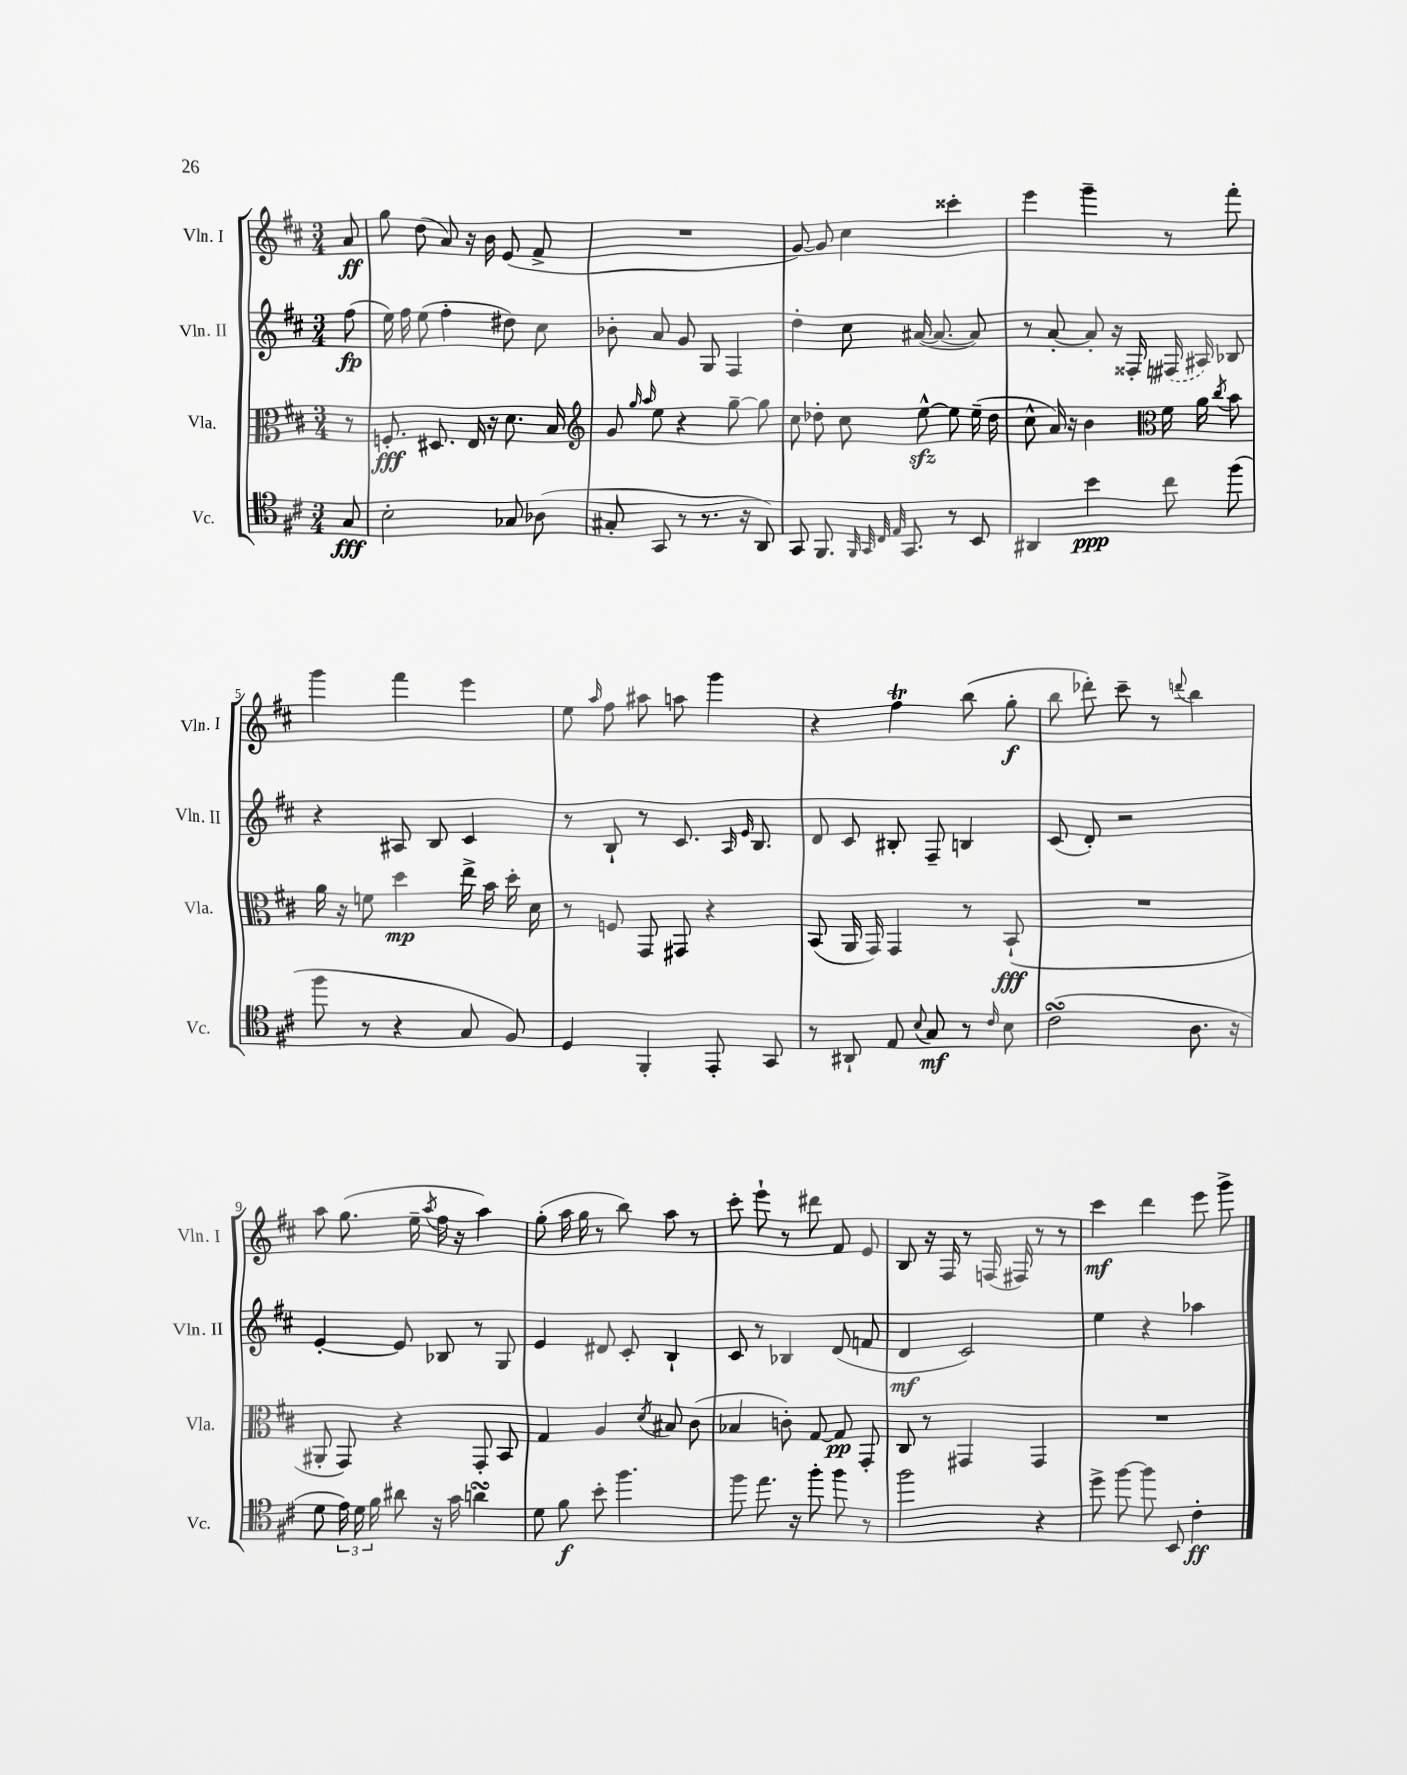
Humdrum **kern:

**kern	**kern	**kern	**kern
*staff4	*staff3	*staff2	*staff1
*clefC4	*clefC3	*clefG2	*clefG2
*k[f#c#]	*k[f#c#]	*k[f#c#]	*k[f#c#]
*M3/4	*M3/4	*M3/4	*M3/4
8G	8r	(8ff#	8a
=	=	=	=
2B'	8.F'	16ee)	8gg
.	.	16ff#	.
.	.	(8ee	(8dd
.	8.D#	.	.
.	.	4ff#'	8a)
.	16E	.	16r
.	16r	.	16b
8G-	8.d	8dd#)	(8e
(8A-	.	8cc#	8f#^
.	16B	.	.
=	=	=	=
*	*clefG2	*	*
8G#'	8g	8b-'	2.r
.	16qqgg	.	.
.	16qqaa	.	.
8GG	8ee	8a	.
8r	4r	8g	.
8.r	.	8G	.
.	[8gg~	4F#	.
16r	.	.	.
8AA)	8gg]	.	.
=	=	=	=
8GG	8cc#	4dd'	[8g)
8.FF#	8dd-'	.	8g]
.	8cc#	8cc#	4cc#
32qqFF#	.	.	.
32qqGG	.	.	.
32qqC#	.	.	.
32qqE	.	.	.
8.GG	.	.	.
.	[8ee^^	([16a#	.
.	.	8.a#_	.
8r	8ee]	.	4ccc##'
8BB	(16ee~	8a#])	.
.	16dd-	.	.
=	=	=	=
4AA#	8cc#^^	8r	4eee
.	16a)	[8a'	.
.	16r	.	.
4b	4b	8a']	4ggg~
.	.	16r	.
.	.	16F##'	.
*	*clefC3	*	*
8cc#	16f#	(16F#	8r
.	16a	16A#)	.
.	8qcc#	.	.
(8ff#	8b	8B-	8fff#'
=	=	=	=
8ff#	16a	4r	4ggg
.	16r	.	.
8r	8f	.	.
4r	4dd	8A#	4fff#
.	.	8B	.
8G	16ee^	4c#	4eee
.	16b	.	.
8F#)	16dd'	.	.
.	16d	.	.
=	=	=	=
4D	8r	8r	8ee
.	.	.	16qqaa
.	8F	8B`	8ff#
4FF#'	8GG	8r	8aa#
.	8GG#	8.c#	8aa
8EE'	4r	.	4ggg
.	.	16qqA	.
.	.	16qqe	.
.	.	8.B	.
8GG	.	.	.
=	=	=	=
8r	(8BB	8d	4r
8AA#`	16AA	8c#	.
.	16GG)	.	.
8E	4GG	8B#'	4ff#
8qqB	.	.	.
8G	.	8F#~	.
8r	8r	4B	(8bb
16qqc#	.	.	.
8B	(8BB`	.	8gg'
=	=	=	=
(2c#	2.r	(8c#	8bb
.	.	8d')	8ddd-')
.	.	2r	8ccc#~
.	.	.	8r
.	.	.	8qqddd
8.A	.	.	4bb
16r	.	.	.
=	=	=	=
8d	8AA#'	[4e'	8aa
24e)	8GG)	.	(8.gg
24d	.	.	.
24f#	.	.	.
8a#	4r	8e]	.
.	.	.	16ee~
.	.	.	8qaa
16r	.	8B-	16ff#
16g	.	.	16r
4a	8GG'	8r	4aa)
.	8BB	8G	.
=	=	=	=
8d	4G	4e	(8gg'
8f#	.	.	16aa
.	.	.	16gg
8b'	4A	8d#	8r
4.ff#	.	8c#'	8bb)
.	8qd	.	.
.	8B#	4B`	8aa
.	(8c#	.	8r
=	=	=	=
8ff#	4B-	8c#	8ccc#'
8.ee	.	8r	8eee`
.	8c')	4B-	8r
16r	.	.	.
8ff#'	[8G	.	8ddd#
8ff#	8G]	(8d	8f#
8r	8GG'	8f	8e
=	=	=	=
2ff#	8C#	4d	8B
.	8r	.	16r
.	.	.	16F#
.	4GG#	2c#)	8r
.	.	.	(16F
.	.	.	16F#)
4r	4GG#	.	8r
.	.	.	8r
=	=	=	=
8dd^	2.r	4ee	4ccc#
[8ff#	.	.	.
8ff#]	.	4r	4ddd
8BB	.	.	.
4c#'	.	4aa-	8eee
.	.	.	8ggg^
==	==	==	==
*-	*-	*-	*-
